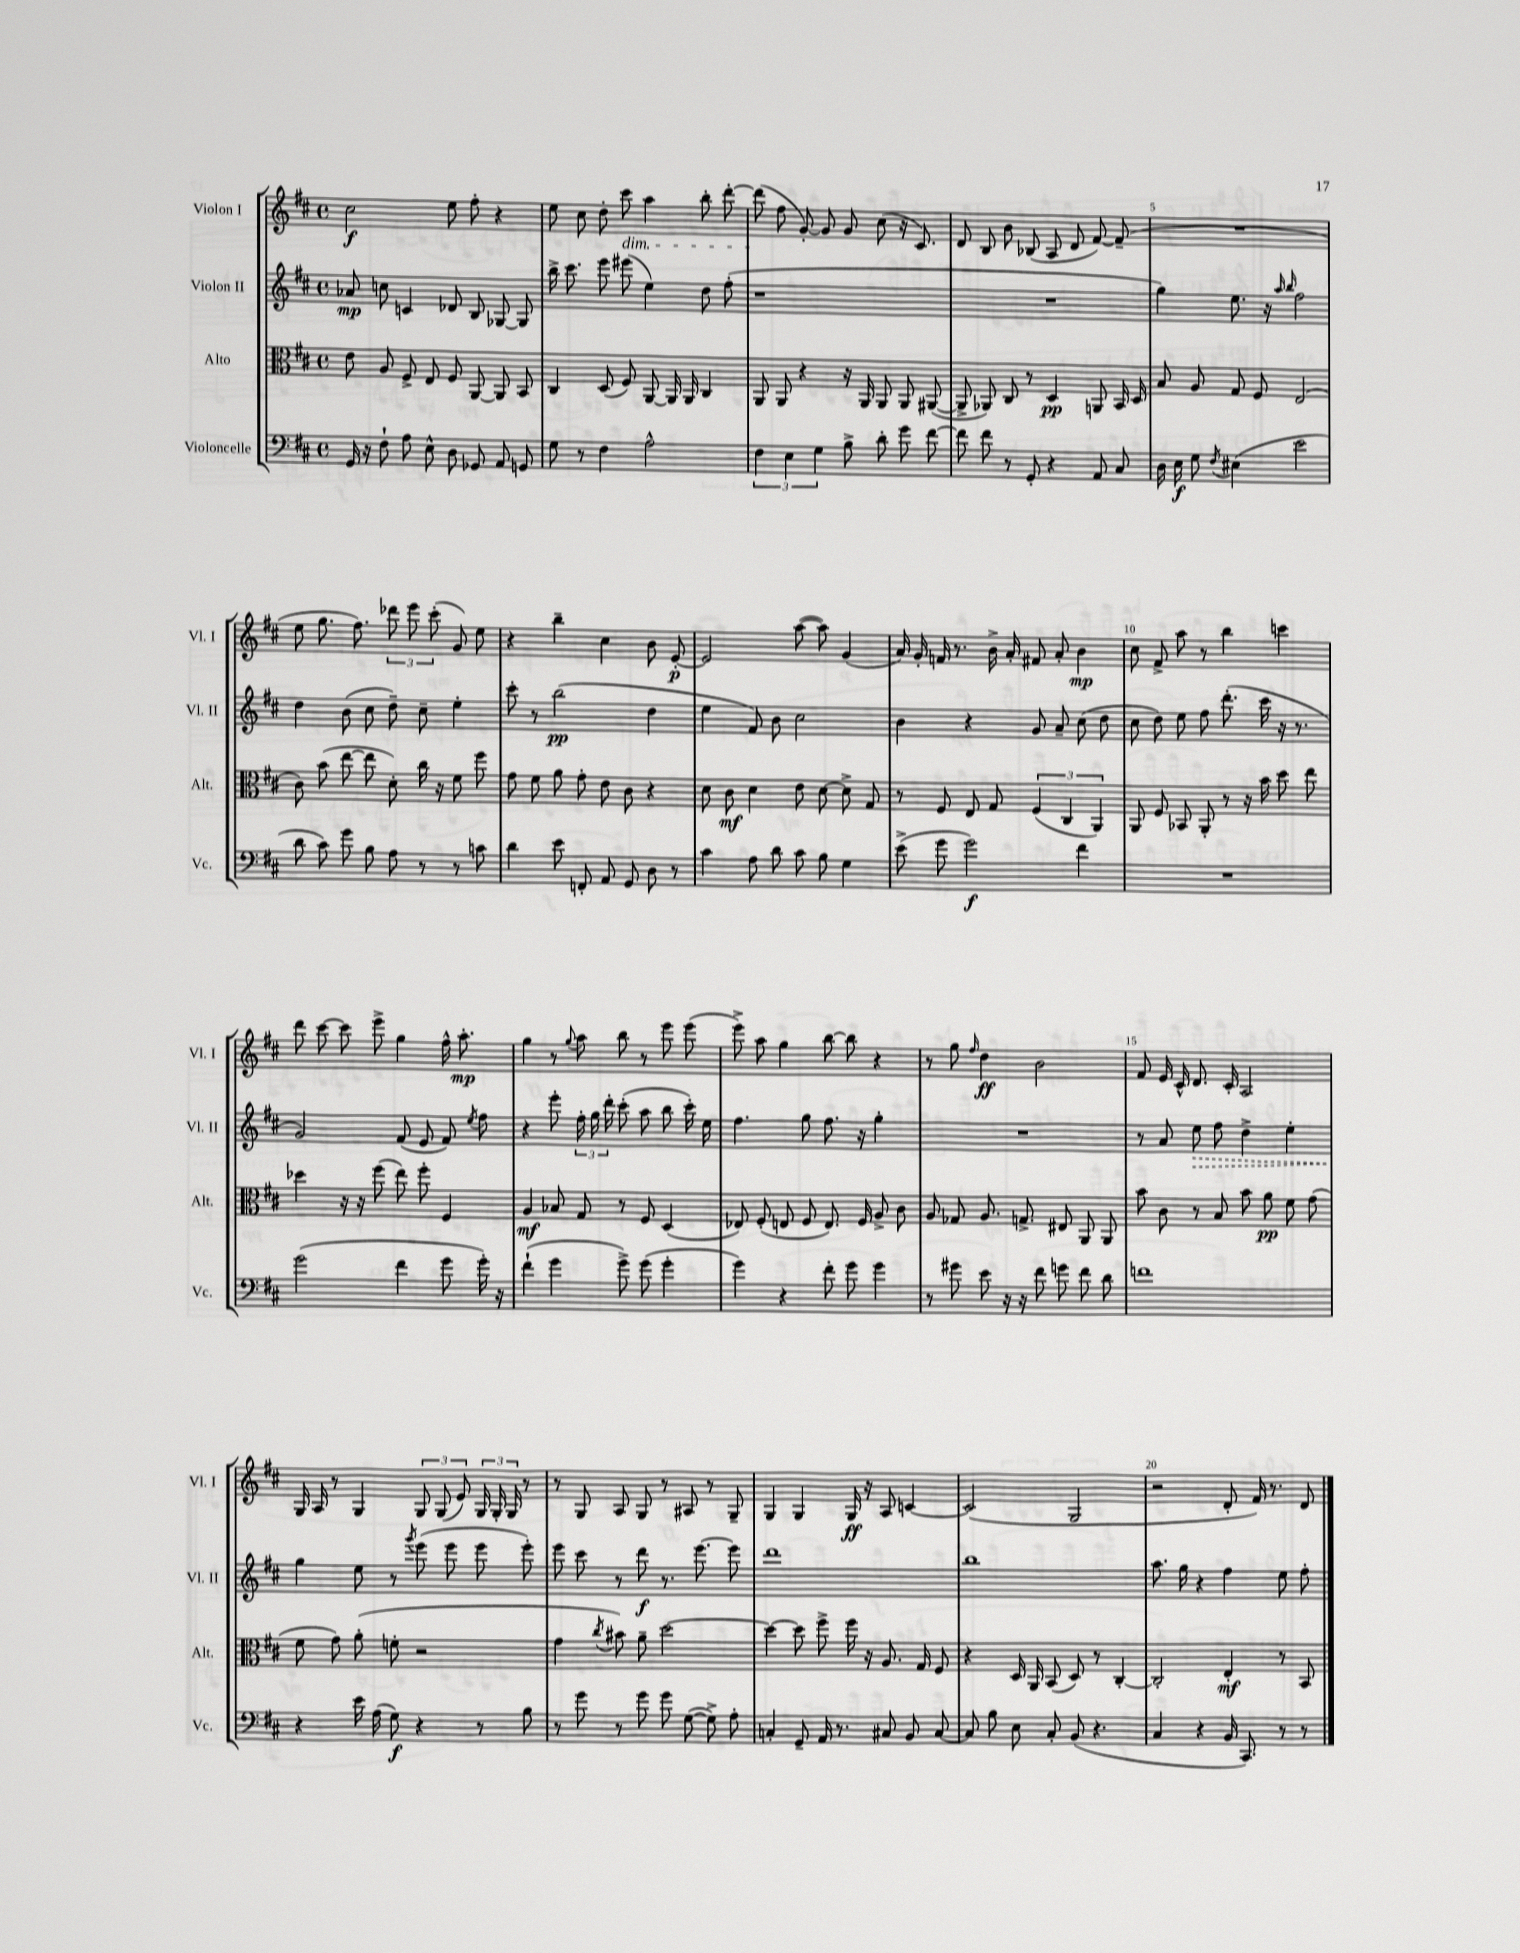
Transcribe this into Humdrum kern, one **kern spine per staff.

**kern	**kern	**kern	**kern
*staff4	*staff3	*staff2	*staff1
*clefF4	*clefC3	*clefG2	*clefG2
*k[f#c#]	*k[f#c#]	*k[f#c#]	*k[f#c#]
*M4/4	*M4/4	*M4/4	*M4/4
*met(c)	*met(c)	*met(c)	*met(c)
16GG/	8e\	8a-/	2cc#\
16r	.	.	.
8F#`\	8A/	8cc\	.
8A\	8F#^/	4c/	.
8E^^\	8E/	.	.
8D\	8F#/	8d-/	8ee\
8GG-/	[8AA/	8B/	8ff#'\
8AA/	8AA/]	[8G-/	4r
8GG/	8BB/	8G-/]	.
=	=	=	=
8G\	4C#/	16bb^\	8ee\
.	.	8.ccc#\	.
8r	.	.	8cc#\
4F#\	(8D/	8eee\	8dd'\
.	8F#/)	(8eee#\	8ccc#\
2A^^\	[8AA/	4ee\)	4aa\
.	16AA/]	.	.
.	16AA/	.	.
.	4C#/	8dd\	8bb'\
.	.	(8ff#'\	[8ddd'\
=	=	=	=
6F#\	8AA/	1r	(8ddd\]
.	8AA/	.	8ff#\
6E\	.	.	.
.	4r	.	[8g'/)
6G\	.	.	.
.	.	.	8g/]
8B^\	16r	.	8g/
.	16AA/	.	.
8d'\	8AA/	.	(8cc#\
8g\	8AA/	.	16r
.	.	.	8.c#/)
[8f#\	([8AA#/	.	.
=	=	=	=
8f#\]	8AA#^/]	1r	8d/
8f#\	8AA-/)	.	8B/
8r	8C#/	.	8b\
8GG'/	8r	.	(8B-/
4r	4D/	.	8A/
.	.	.	8d/
8AA/	8AA/	.	[8f#/)
8C#/	16BB/	.	(8f#~/]
.	16D/	.	.
=	=	=	=
16D\	8B/	4gg\)	1r
16E\	.	.	.
8G\	8A/	.	.
8qF#/	.	.	.
(4E#\	8G/	8.ee\	.
.	8F#/	.	.
.	.	16r	.
.	.	16qqaa/	.
.	.	16qqbb/	.
2e\	(2E/	2ff#\	.
=	=	=	=
8d\	8c#\)	4dd\	8ee\
8c#\)	(8b\	.	8.gg\
8g\	[8ee\	(8b\	.
.	.	.	8.ff#\)
8B\	8ee\]	8cc#\	.
8A\	8d'\)	8dd~\)	12ddd-\
.	.	.	12eee\
8r	16cc#\	8cc#~\	.
.	.	.	(12ccc#'\
.	16r	.	.
8r	8f#\	4ee'\	8g/)
8c\	8ff#\	.	8ee\
=	=	=	=
4d\	8g\	8ccc#'\	4r
.	8f#\	8r	.
8e\	8a\	(2bb\	4bb~\
8FF'/	8g'\	.	.
8AA/	8e\	.	4cc#\
8GG/	8c#\	.	.
8D\	4r	4dd\	8b\
8r	.	.	[8e'/
=	=	=	=
4c#\	8d\	4ee\	2e/]
.	8c#\	.	.
8A\	4d\	8f#/)	.
8d\	.	8b\	.
8c#\	8e\	2cc#\	([8aa\
8B\	[8d\	.	8aa\])
4G\	8d^\]	.	(4g/
.	8G/	.	.
=	=	=	=
(8e^\	8r	4b\	16a/)
.	.	.	16g'/
8g\	8F#/	.	16f/
.	.	.	8.r
2g\)	8E/	4r	.
.	8G/	.	16b^\
.	.	.	16a'/
.	(6F#/	8g/	8f#/
.	.	8a~/	8a'/
.	6C#/	.	.
4f#\	.	(8cc#\	4b\
.	6AA/)	.	.
.	.	8dd\	.
=	=	=	=
1r	8AA/	8cc#\	8cc#\
.	8F#/	8dd\)	8f#^/
.	8BB-/	8ee\	8aa\
.	8AA'/	8ff#\	8r
.	8r	(8.ddd'\	4bb\
.	16r	.	.
.	16b\	16ccc#\	.
.	8dd\	16r	4ccc\
.	.	8.r	.
.	8ee\	.	.
=	=	=	=
(2g\	4dd-\	2g/)	8ddd\
.	.	.	[8ccc#\
.	16r	.	8ccc#\]
.	16r	.	.
.	(8ff#\	.	8eee^\
4f#\	8ee\)	(8f#/	4gg\
.	8ff#'\	8e/	.
8g\	4F#/	8f#/)	16ff#^^\
.	.	.	8.aa'\
.	.	8qee/	.
16g'\)	.	8ff#\	.
16r	.	.	.
=	=	=	=
(4f#`\	4A/	4r	4gg\
4g\	8B-/	8eee'\	8r
.	.	.	8qqgg/
.	8G/	24ff#'\	8aa\
.	.	24gg\	.
.	.	24ddd'\	.
8g^\)	8r	(8ccc#'\	8bb\
(8g\	8F#/	8aa\	8r
4g'\	(4D/	8bb\	8eee\
.	.	16ccc#'\)	(8eee\
.	.	16ee\	.
=	=	=	=
4g\)	8E-/)	4.ff#\	8eee^\)
.	(8F#'/	.	8aa\
4r	8E/	.	4gg\
.	8F#/	8gg\	.
8f#'\	8.E/)	8.ff#\	[8bb\
8g\	.	.	8bb\]
.	16F#/	16r	.
4g\	8A^/	4gg'\	4r
.	8c#\	.	.
=	=	=	=
8r	8A/	1r	8r
8g#\	8G-/	.	8gg\
.	.	.	16qqff#/
8e\	8.A/	.	4dd\
16r	.	.	.
16r	8.G^/	.	.
8f#\	.	.	2b\
8g\	8E#/	.	.
8f#\	8AA/	.	.
8d\	8AA/	.	.
=	=	=	=
1f	8b\	8r	8f#/
.	8c#\	8a/	16e/
.	.	.	16c#^^/
.	8r	8ee\	8.d/
.	8B/	8ff#\	.
.	.	.	16c#'/
.	8b\	4dd^\	2A/
.	8a\	.	.
.	8f#\	4ee'\	.
.	(8g\	.	.
=	=	=	=
4r	8f#\	4gg\	16G/
.	.	.	16A/
.	8g\)	.	8r
16e\	(8a'\	8ee\	4G/
(16A\	.	.	.
8G\)	8f'\	8r	.
.	.	8qggg/	.
4r	2r	(8eee\	12G/
.	.	.	(12G/
.	.	8eee\	.
.	.	.	12e/)
8r	.	8eee\	24G/
.	.	.	24G'/
.	.	.	24G/
8B\	.	8eee'\)	8r
=	=	=	=
8r	4g\	8eee\	8r
8g\	.	8ccc#\	8G/
.	8qcc#/	.	.
8r	8b#\)	8r	8A/
8g\	8a~\	8ddd\	8G/
8g\	[2dd\	8.r	8r
([8G\	.	.	8A#/
.	.	[8.eee\	.
8G^\])	.	.	8r
8A'\	.	8eee\]	8G~/
=	=	=	=
4C'/	4dd\_	1ddd	4G/
8GG~/	8dd\]	.	4G/
16AA/	8ff#^\	.	.
8.r	.	.	.
.	16ff#\	.	16G/
.	16r	.	16r
8C#/	8.A/	.	8A/
8BB/	.	.	[4c/
.	16G/	.	.
[8C#/	8F#/	.	.
=	=	=	=
8C#/]	4r	1bb	(2c/]
8B\	.	.	.
8E\	16D/	.	.
.	16AA/	.	.
8C#'/	(8BB/	.	.
(8BB/	8D/)	.	2G/
4.r	8r	.	.
.	[4C#'/	.	.
=	=	=	=
4C#/	2C#'/]	8.aa\	2r
.	.	16gg\	.
4r	.	4r	.
16BB/	4E'/	4ff#\	8d'/
8.CC#/)	.	.	.
.	.	.	16f#/)
.	.	.	8.r
8r	8r	8ee\	.
8r	8BB/	8ff#'\	8d/
==	==	==	==
*-	*-	*-	*-
